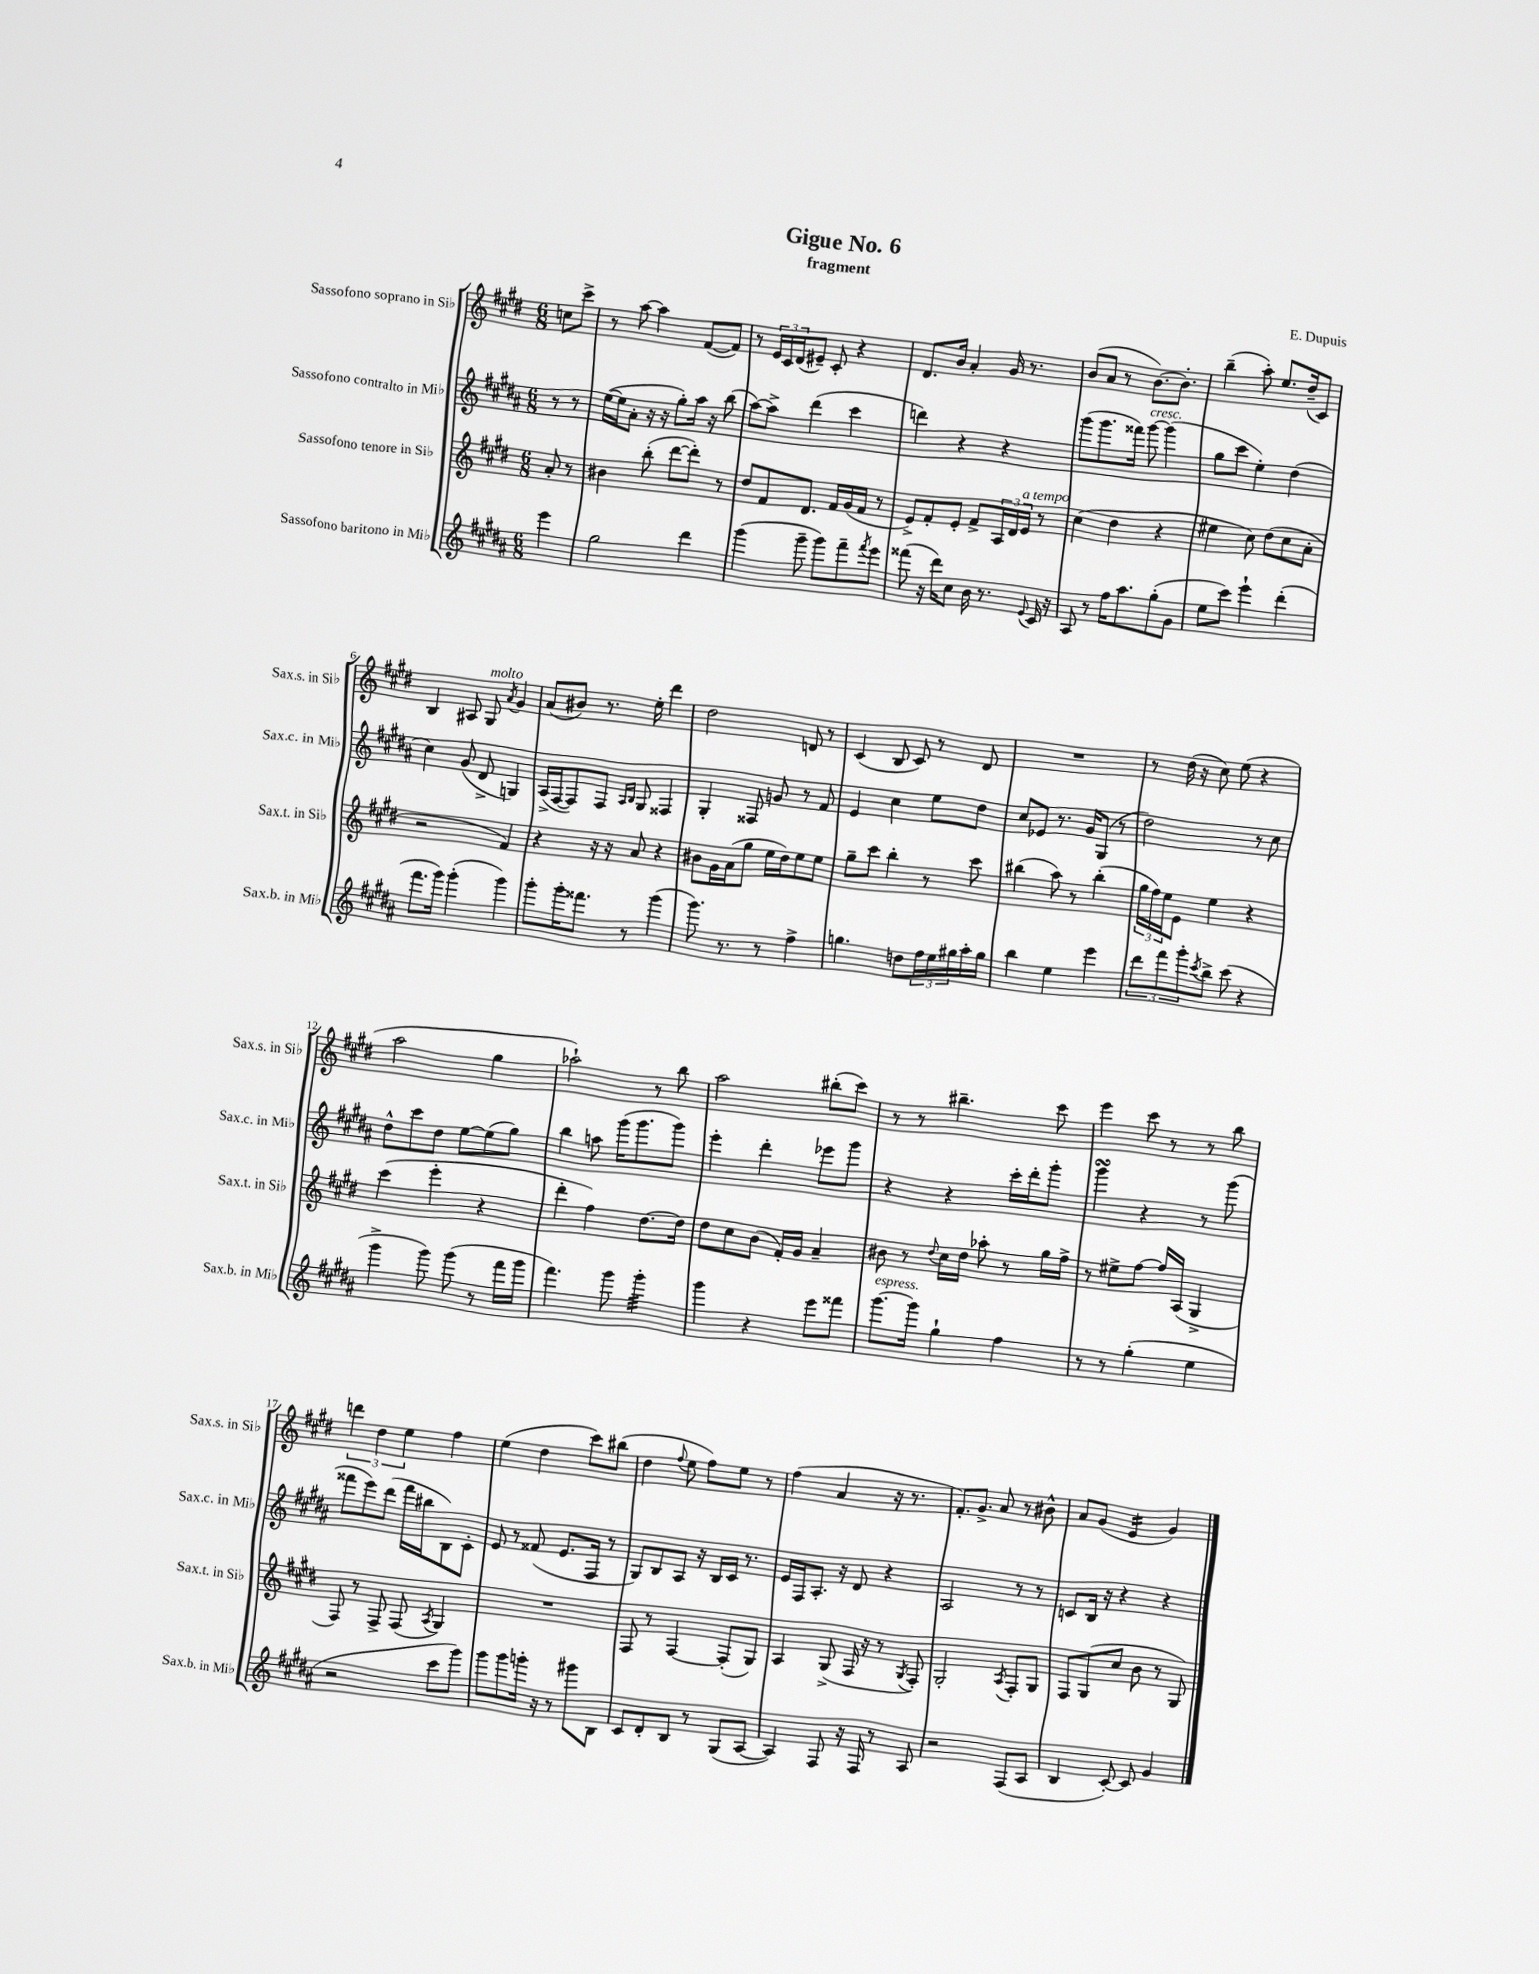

**kern	**kern	**kern	**kern
*staff4	*staff3	*staff2	*staff1
*clefG2	*clefG2	*clefG2	*clefG2
*k[f#c#g#d#a#]	*k[f#c#g#d#]	*k[f#c#g#d#a#]	*k[f#c#g#d#]
*M6/8	*M6/8	*M6/8	*M6/8
4eee\	8a'/	8r	8cc\L
.	8r	8r	8ccc#^\J
=	=	=	=
2gg#\	4b#\	([16ee\LL	8r
.	.	16ee\]J	.
.	.	8a#'\J	[8aa\
.	(8bb'\	16r	4aa\]
.	.	16r	.
.	[8ddd#\L	8gg#'\L)	.
4ddd#\	8ddd#'\]J)	16aa#\Jk	([8f#/L
.	.	16r	.
.	8r	(8bb\	8f#/]J)
=	=	=	=
(4ggg#\	8dd#/L	[8aa#\L)	8r
.	8f#/	8aa#^\]J	24e/LL
.	.	.	24c#/
.	.	.	(24d#/J
8ggg#~\	8.d#/J	(4ddd#\	8e#~/J)
8ggg#\L)	.	.	8c#'/
.	16f#/LL	.	.
8fff#~\	(16g#/	4ccc#\	4r
.	16f#/JJ	.	.
8qfff#/	.	.	.
8eee\J	8r	.	.
=	=	=	=
(8fff##\	8e^/L)	4ddd\)	8.d#/L
16r	8f#'/	.	.
16ddd#\LK)	.	.	16b/Jk
8cc#\J	8e'/J	4r	4a'/
16b\	8f#^/L	.	.
8.r	.	.	.
.	24A/L	4r	16g#/
.	24d#/	.	.
.	.	.	8.r
.	24e/JJ	.	.
8qqe/	.	.	.
16c#/	8r	.	.
16r	.	.	.
=	=	=	=
8A#/	(4cc#\	(8ggg#\L	(8b/L
8r	.	8.ggg#\	8a/J
16ff#\LK	4dd#\	.	8r
8.aa#\	.	16fff##\Jk)	.
.	.	[8ggg#\	[8.b\L)
(8gg#'\	4r	(4ggg#\]	.
.	.	.	8.b'\]J
8g#\J	.	.	.
=	=	=	=
8ee\L	4ee#\	8gg#\L	(4bb~\
8ccc#\J)	.	8ccc#\J	.
4eee`\	8cc#\)	4ee'\)	8aa'\)
.	(8dd#\L	.	8.ee/L
(4ddd#'\	8cc#\	(4dd#\	.
.	.	.	(16dd#~/k
.	8a'\J	.	8c#/J)
=	=	=	=
8.fff#\L	2r	4cc#\)	4B/
16ggg#\Jk)	.	.	.
(4ggg#'\	.	(8g#/	8A#/
.	.	8d#^/	8G#/
.	.	.	8qa/
4ggg#\)	4f#/)	4G/)	4g#/
=	=	=	=
8ggg#'\L	4r	(16A#^/LL	(8a/L
.	.	[16F#/J	.
16ggg#'\K	.	8F#/])	8b#/J)
8.fff##\J	.	.	.
.	16r	8F#/J	8.r
.	16r	.	.
.	.	16qqA#/LL	.
.	.	16qqB/JJ	.
8r	8a/	8G#/	.
.	.	.	16ee'\
(4ggg#\	4r	4F##/	4ddd#\
=	=	=	=
8.ggg#\)	8b#\L	4G#'/	2dd#\
.	16g#\L	.	.
8.r	(16a\J	.	.
.	8gg#\J	8F##/	.
8r	16ee\LL	8g/	.
.	16dd#\J)	.	.
4ff#^\	8ee\	8r	8d/
.	8ee\J	8f#/	8r
=	=	=	=
4.gg\	8gg#~\L	4e/	(4c#/
.	8ccc#\J	.	.
.	4bb'\	4cc#\	8B/
8dd\L	.	.	8c#/)
24ff#\L	8r	8ee\L	8r
24ee\	.	.	.
24gg#\	.	.	.
16aa#'\	8ccc#\	8dd#\J	8d#/
16gg#\JJ	.	.	.
=	=	=	=
4bb\	(4bb#\	8cc#/L	2.r
.	.	8e-/J	.
4ee\	8aa\)	8.r	.
.	8r	.	.
.	.	16g#/LK	.
4eee\	(4bb#'\	(8G#/J	.
.	.	8r	.
=	=	=	=
12ddd#\L	24gg#\LL	2dd#\)	8r
.	24ff#\)	.	.
12fff#\	24ee\J	.	.
.	8e\J	.	(16dd#\
12ggg#'\	.	.	.
.	.	.	16r
8qccc#/	.	.	.
8bb^\J	4ee\	.	8cc#\)
(8ccc#\	.	.	(8ee\
4r	4r	8r	4r
.	.	8cc#\	.
=	=	=	=
4ggg#^\	(4ccc#\	8dd#^^\L	2aa\
.	.	8ccc#\	.
8ggg#\)	4eee'\	8dd#\J	.
(8ggg#\	.	[8ee\L	.
8r	4r	(8ee\]	4gg#\
16fff#\LL	.	8gg#\J)	.
16ggg#\JJ	.	.	.
=	=	=	=
4.fff#\)	4ddd#'\	4bb\	2aa-`\)
.	4ff#\)	8aa\	.
8ggg#\	.	(16ggg#\LK	.
.	.	8.ggg#\	.
4ggg#'\	[8.dd#\L	.	8r
.	.	8ggg#\J)	8bb\
.	16dd#\]Jk	.	.
=	=	=	=
4ggg#\	8dd#\L	4eee'\	2aa\
.	8cc#\	.	.
4r	(8b\J	4ddd#'\	.
.	16f#'/LL)	.	.
.	16g#/JJ	.	.
8eee\L	4a~/	8eee-\L	(8bb#'\L
8fff##\J	.	8ggg#\J	8ccc#\J)
=	=	=	=
[8.ggg#\L	8b#\	4r	8r
.	8r	.	8r
16ggg#\]Jk	.	.	.
.	8qqdd#/	.	.
4gg#`\	16cc#\LL	4r	4.bb#~\
.	16dd#\JJ	.	.
.	8aa-'\	.	.
4ff#\	8r	16ccc#'\LL	.
.	.	16ddd#'\J	.
.	16gg#\LL	8ggg#'\J	8ccc#\
.	16ff#^\JJ	.	.
=	=	=	=
8r	8r	4ggg#\	4eee\
8r	8ee#^\L	.	.
(4gg#'\	[8ff#\J	4r	8ccc#\
.	16ff#/]LL	.	8r
.	(16A/JJ	.	.
4ee\	4G#^/	8r	8r
.	.	(8ggg#\	8bb\
=	=	=	=
2r	8F#/)	8fff##\L	6ddd\
.	8r	8eee\)	.
.	.	.	6dd#\
.	8F#^/	(8ddd#\J	.
.	.	.	6ee\
.	(8F#/	16fff##\LL	.
.	.	16bb#\J	.
.	8qA/	.	.
8ccc#\L	4G#/)	8B\)	4ff#\
8ggg#\J)	.	8c#'\J	.
=	=	=	=
8ggg#\L	2.r	8e/	(4ee\
8ggg#\	.	8r	.
16ggg'\Jk	.	(8f##/	4dd#\
16r	.	.	.
8r	.	8.e/L	.
8ggg#\L	.	.	8ccc#\L)
.	.	16F#/Jk	.
8B\J	.	8r	(8bb#\J
=	=	=	=
8c#/L	8F#/	8G#/L)	4dd#\
8d#'/	8r	8B/	.
.	.	.	8qqff#/
8B/J	[4F#/	8A#/J	8ee\
8r	.	16r	8ff#\L)
.	.	16B/LL	.
(8G#/L	(8F#'/]L	16c#/JJ	8ee\J
.	.	8.r	.
[8A#/J	8G#/J)	.	8r
=	=	=	=
4A#/])	4A/	16e/LL	(4ff#\
.	.	16F#/J	.
.	.	8.A#'/J	.
8F#/	(8G#^/	.	4a/
.	.	16r	.
16r	16F#/	8d#/	.
16F#/	16r	.	.
8r	8r	4r	16r
.	.	.	8.r
.	8qG#/	.	.
8A#/	8F#'/)	.	.
=	=	=	=
2r	2G#'/	2A#/	8.f#'/L)
.	.	.	8.g#^/J
.	.	.	8a/
.	8qA/	.	.
(8F#/L	8F#'/L	8r	8r
8A#/J	8G#/J	8r	8b#^^\
=	=	=	=
4B/	8F#/L	8c/L	8a/L
.	(8G#/	16B/Jk	(8g#/J
.	.	16r	.
[8c#'/)	8cc#/J	4r	4e/
8c#/]	8b\	.	.
4g#/	8r	4r	4g#/)
.	8G#/)	.	.
==	==	==	==
*-	*-	*-	*-
